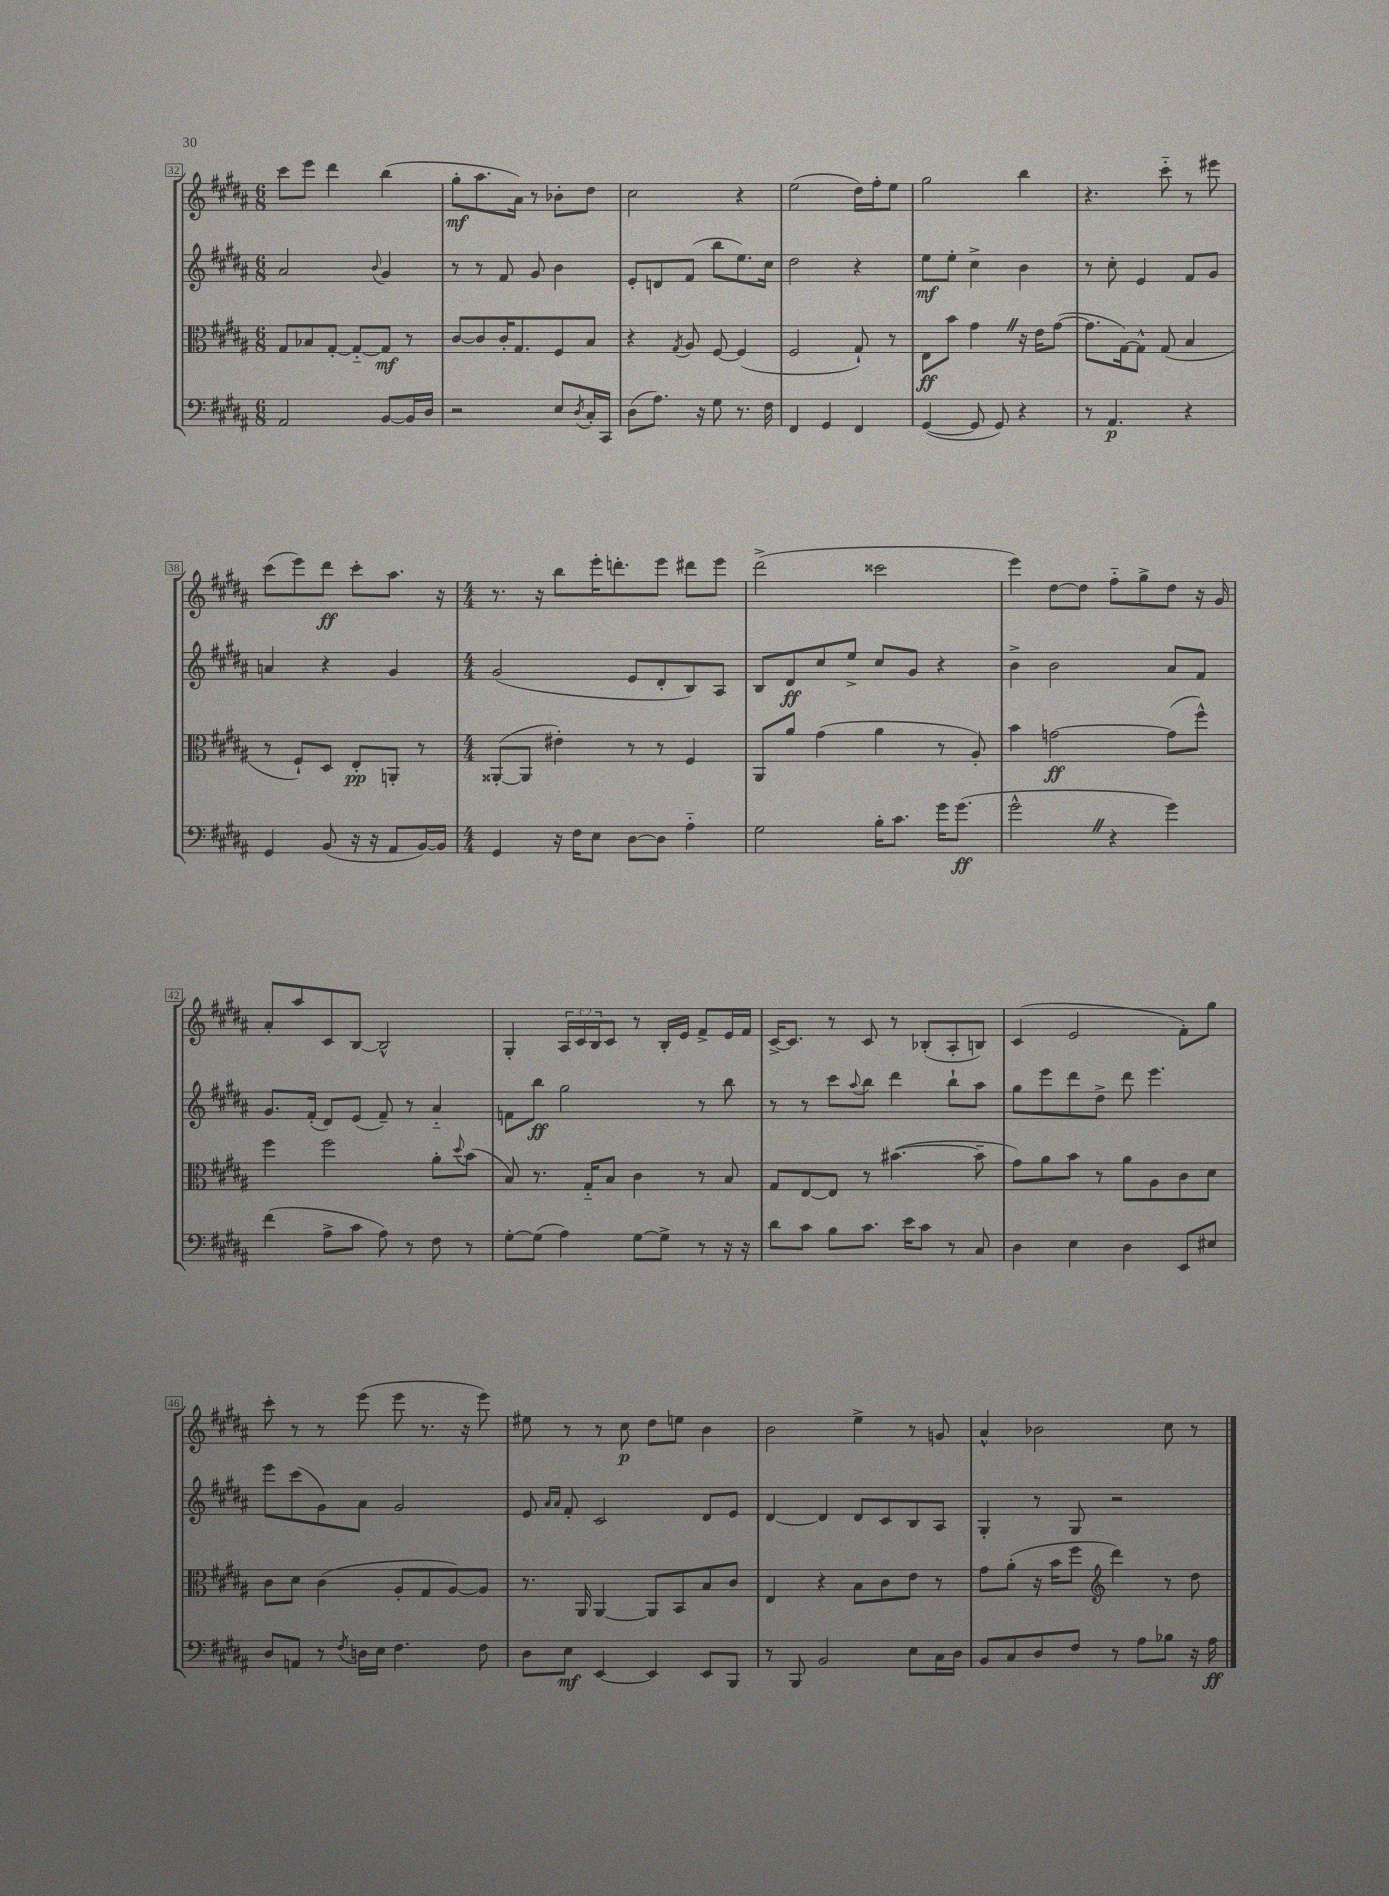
<<
\new StaffGroup <<
\new Staff = "s0" {
    \clef treble \key b \major \numericTimeSignature \time 6/8 \override Staff.TupletNumber.text = #tuplet-number::calc-fraction-text
    cis'''8 e'''8 dis'''4 b''4( |
    gis''8-.\mf ais''8. ais'16) r8 bes'8-. dis''8 |
    cis''2 r4 |
    e''2( dis''16) fis''16-. e''8 |
    gis''2 b''4 |
    r4. cis'''8-_ r8 eis'''8 |
    cis'''8( e'''8) dis'''8\ff cis'''8-. ais''8. r16 |
    \numericTimeSignature \time 4/4 r8. r16 b''8 e'''16-. d'''8.-. e'''8 dis'''8 e'''8 |
    dis'''2->( cisis'''2 |
    e'''4) dis''8~ dis''8 fis''8-_ gis''8-> dis''8 r16 gis'16 |
    ais'8-. ais''8 cis'8 b8~ b2-^ |
    gis4-. \tuplet 3/2 { ais16 cis'16 b16 } cis'8 r8 b16-. e'16 fis'8-> e'16 fis'16 |
    cis'16~-> cis'8. r8 cis'8 r8 bes8-.( ais8-. b8) |
    cis'4( e'2 fis'8-.) gis''8 |
    cis'''8-. r8 r8 e'''8( e'''8 r8. r16 e'''8) |
    eis''8 r8 r8 cis''8\p dis''8 e''8 b'4 |
    b'2 e''4-> r8 g'8 |
    ais'4-^ bes'2 cis''8 r8 \bar "|." |
}
\new Staff = "s1" {
    \clef treble \key b \major \numericTimeSignature \time 6/8
    ais'2 \appoggiatura { b'8 } gis'4 |
    r8 r8 fis'8 gis'8 b'4 |
    e'8-. d'8 fis'8( b''8 e''8.) cis''16 |
    dis''2 r4 |
    e''8\mf e''8-. cis''4-> b'4 |
    r8 cis''8-. e'4 fis'8 gis'8 |
    a'4 r4 gis'4 |
    \numericTimeSignature \time 4/4 gis'2( e'8 dis'8-. b8) ais8 |
    b8 dis'8\ff cis''8 e''8-> cis''8 gis'8 r4 |
    b'4-> b'2 ais'8 fis'8 |
    gis'8. fis'16-.( dis'8) e'8( fis'8--) r8 ais'4-_ |
    f'8 b''8\ff gis''2 r8 b''8 |
    r8 r8 cis'''8 \appoggiatura { ais''8 } b''8 dis'''4 b''8-! ais''8 |
    gis''8 e'''8 dis'''8 dis''8-> dis'''8 e'''4. |
    e'''8 cis'''8( gis'8) ais'8 gis'2 |
    e'8 \grace { ais'16 ais'16 } fis'8-. cis'2 dis'8 e'8 |
    dis'4~ dis'4 dis'8 cis'8 b8 ais8 |
    gis4-. r8 gis8 r2 \bar "|." |
}
\new Staff = "s2" {
    \clef alto \key b \major \numericTimeSignature \time 6/8
    gis8 bes8 gis8~-. gis8~-_ gis8\mf r8 |
    cis'8~ cis'8 cis'16-. gis8. fis8 b8 |
    r4 \acciaccatura { gis8 } ais8 fis8~ fis4( |
    fis2 gis8-!) r8 |
    e8\ff b'8 gis'4 \once \override BreathingSign.text = \markup { \musicglyph "scripts.caesura.straight" } \breathe r16 e'16 gis'8~( |
    gis'8. gis16~) gis8-^ gis8( b4 |
    r8 fis8-!) dis8 e8-.\pp a,8-. r8 |
    \numericTimeSignature \time 4/4 aisis,8~-.( aisis,8 eis'4-.) r8 r8 fis4 |
    ais,8 ais'8 gis'4( ais'4 r8 ais8-.) |
    b'4 g'2~\ff g'8( fis''8-^) |
    fis''4 fis''2 ais'8-. \appoggiatura { dis''8 } b'8( |
    b8) r8. gis16-_ b8 cis'4 r8 b8 |
    gis8 e8~ e8 r8 bis'4.~( bis'8-- |
    gis'8) ais'8 b'8 r8 ais'8 ais8 cis'8 dis'8 |
    cis'8 dis'8 cis'4( ais8-. gis8 ais8~) ais8 |
    r8. ais,16 ais,4~ ais,8 b,8 b8 cis'8 |
    e4 r4 b8 cis'8 e'8 r8 |
    gis'8 ais'8-.( r16 b'16 fis''8 \clef treble dis'''4) r8 dis''8 \bar "|." |
}
\new Staff = "s3" {
    \clef bass \key b \major \numericTimeSignature \time 6/8
    ais,2 b,8~ b,16 dis16 |
    r2 e8 \acciaccatura { dis8 } cis16-. cis,16 |
    dis8( ais8.) r16 gis8 r8. fis16 |
    fis,4 gis,4 fis,4 |
    gis,4~( gis,8 gis,8) r4 |
    r8 ais,4.\p r4 |
    gis,4 b,8( r16 r16 ais,8 b,16~) b,16 |
    \numericTimeSignature \time 4/4 gis,4 r16 fis16 e8 dis8~ dis8 ais4-_ |
    gis2 b16-. cis'8. gis'16 gis'8.\ff( |
    gis'2-^ \once \override BreathingSign.text = \markup { \musicglyph "scripts.caesura.straight" } \breathe r4 gis'4) |
    fis'4( ais8-> cis'8 ais8) r8 fis8 r8 |
    gis8~-. gis8( ais4) gis8~ gis8-> r8 r16 r16 |
    dis'8 cis'8 b8 cis'8. e'16 cis'8 r8 cis8 |
    dis4 e4 dis4 e,8 eis8 |
    dis8 a,8 r8 \acciaccatura { fis8 } d16 e16 fis4. fis8 |
    dis8 e8\mf e,4~ e,4 e,8 b,,8 |
    r8 b,,8 b,2 e8 cis16 dis16 |
    b,8 cis8 dis8 fis8 r8 ais8 bes8 r16 ais16\ff \bar "|." |
}
>>
>>
\layout { \context { \Score currentBarNumber = #32 \override BarNumber.stencil = #(make-stencil-boxer 0.1 0.3 ly:text-interface::print) } }
